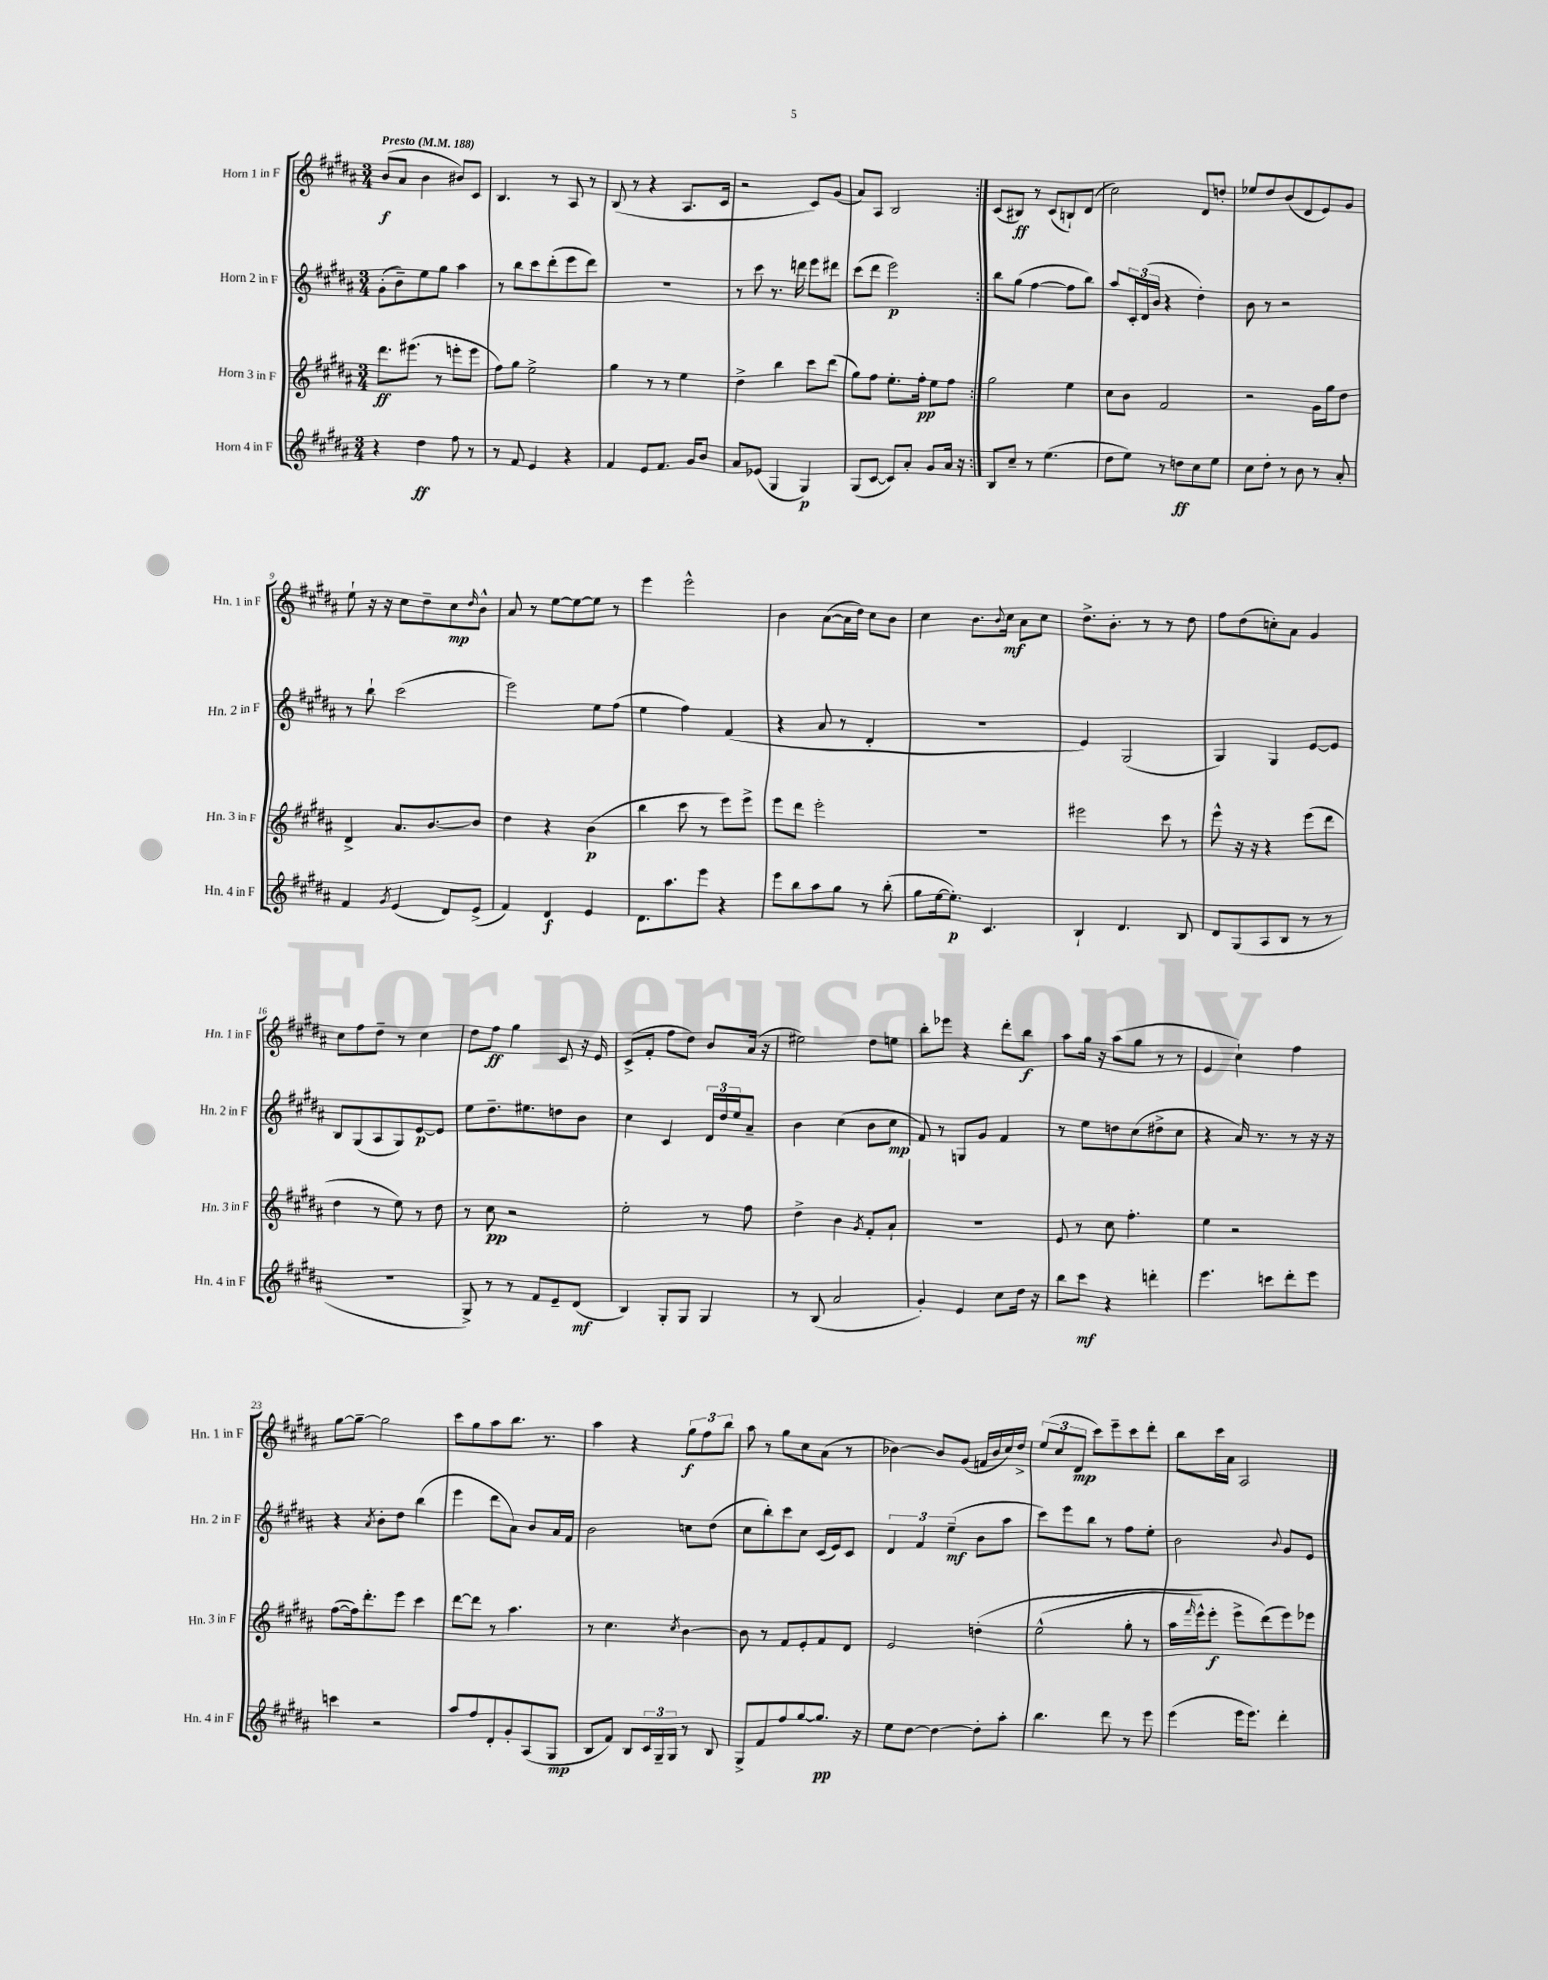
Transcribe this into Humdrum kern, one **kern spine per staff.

**kern	**kern	**kern	**kern
*staff4	*staff3	*staff2	*staff1
*clefG2	*clefG2	*clefG2	*clefG2
*k[f#c#g#d#a#]	*k[f#c#g#d#a#]	*k[f#c#g#d#a#]	*k[f#c#g#d#a#]
*M3/4	*M3/4	*M3/4	*M3/4
*MM188	*MM188	*MM188	*MM188
4r	8.ddd#	(8g#'	(8b
.	.	8b~)	8a#
.	(8.eee#	.	.
4dd#	.	8ee	4b
.	8r	8gg#	.
8ff#	8eee'	4aa#	8b#)
8r	8eee	.	8c#
=	=	=	=
8r	8ff#)	8r	4.B
8f#	8gg#	8bb	.
4e	2ee^	8ccc#	.
.	.	(8ddd#'	8r
4r	.	8eee	8A#
.	.	8ddd#)	8r
=	=	=	=
4f#	4gg#	2.r	(8B
.	.	.	8r
8e	8r	.	4r
8.f#	8r	.	.
.	4ee	.	8.A#
16g#	.	.	.
8b	.	.	.
.	.	.	16c#
=	=	=	=
8a#	4dd#^	8r	2r
(8e-	.	8ccc#	.
4G#	4bb	8.r	.
.	.	16ddd	.
4G#)	8ccc#	8eee	8c#)
.	(8ddd#	8ddd#	(8g#
=	=	=	=
(8G#	8gg#)	(8ccc#	8a#)
[8c#	8ff#	8ddd#	8A#
8c#])	8.ee'	2eee)	2B
8a#'	.	.	.
.	16ff#'	.	.
8g#	8ee	.	.
16a#	8ff#	.	.
16r	.	.	.
=:|!	=:|!	=:|!	=:|!
8B	2gg#	8bb	(8c#
8cc#~	.	(8gg#	8B#)
8r	.	[4ff#	8r
(4.ee	.	.	(8c#
.	4ee	8ff#]	8B`)
.	.	8bb)	(8d#
=	=	=	=
8dd#	8cc#	8aa#	2cc#)
8ee)	8b	24c#'	.
.	.	(24d#	.
.	.	24b	.
8r	2f#	4r	.
8dd	.	.	.
8cc#	.	4dd#')	8d#
8ee	.	.	8dd'
=	=	=	=
8cc#	2r	8b	8ee-
8dd#'	.	8r	8dd#
8r	.	2r	(8b
8b	.	.	8d#
8r	16g#	.	8e)
.	16gg#	.	.
8a#'	8dd#	.	8g#
=	=	=	=
4f#	4d#^	8r	8ee`
.	.	8bb`	16r
.	.	.	16r
8qg#	.	.	.
(4e	8.a#	(2ccc#	8cc#
.	.	.	8dd#~
.	[8.b	.	.
8d#)	.	.	8cc#
.	.	.	16qqdd#
(8e^	8b]	.	8b^^
=	=	=	=
4f#)	4dd#	2eee)	8a#
.	.	.	8r
4d#	4r	.	[8ee
.	.	.	8ee_
4e	(4b	8ee	8ee]
.	.	(8ff#	8r
=	=	=	=
8.d#	4bb	4ee	4eee
8.aa#	.	.	.
.	8ccc#	4ff#)	2eee^^
8eee	8r	.	.
4r	8eee)	(4f#	.
.	8eee^	.	.
=	=	=	=
8eee	8eee	4r	4b
8bb	8ddd#	.	.
8aa#	2eee'	8a#	([8a#
8gg#	.	8r	16a#]
.	.	.	16dd#)
8r	.	4d#'	8cc#
(8bb'	.	.	8b
=	=	=	=
8gg#	2.r	2.r	4cc#
[16ee	.	.	.
8.ee'])	.	.	.
.	.	.	8.b
4.c#	.	.	.
.	.	.	8qqb
.	.	.	16cc#
.	.	.	8a#
.	.	.	8cc#
=	=	=	=
4B`	2eee#	4e)	8.dd#^
.	.	.	8.b'
4.d#	.	(2G#	.
.	.	.	8r
.	8ccc#	.	8r
8B	8r	.	8dd#
=	=	=	=
8d#	8eee^^	4G#)	8ff#
(8G#	16r	.	(8dd#
.	16r	.	.
8A#	4r	4G#	8cc')
8B	.	.	8a#
8r	(8eee	[8e	4g#
8r	8ddd#	8e]	.
=	=	=	=
2.r	4dd#	8B	8cc#
.	.	(8G#	8ff#
.	8r	8A#	8dd#~
.	8ee)	8G#)	8r
.	8r	[8e	4cc#
.	8dd#	8e]	.
=	=	=	=
8G#^)	8r	8ee	8dd#
8r	8cc#	8.dd#~	8ff#
8r	2r	.	4gg#
.	.	8.ee#	.
8f#	.	.	.
8e~	.	8dd	8c#
(8d#	.	8b	16r
.	.	.	16e
=	=	=	=
4B)	2ee'	4cc#	(8c#^
.	.	.	8f#'
8G#'	.	4c#	8ff#
8G#	.	.	8dd#)
4G#	8r	24d#	8b
.	.	24dd#	.
.	.	24ee	.
.	8ff#	8a#~	(16a#
.	.	.	16r
=	=	=	=
8r	4dd#^	4b	2ee#)
(8B	.	.	.
2a#	4b	(4cc#	.
.	8qg#	.	.
.	8f#'	8b	8dd#
.	8a#`	8cc#	8ee
=	=	=	=
4g#')	2.r	8f#)	8bb'
.	.	8r	8eee-
4e	.	8G	4r
.	.	8g#	.
8cc#	.	4f#	8ddd#'
16dd#	.	.	8bb
16r	.	.	.
=	=	=	=
8bb	8e	8r	8aa#
8ccc#	8r	8ee	16gg#
.	.	.	16r
4r	8cc#	8dd	(8aa#
.	4.ff#'	(8cc#	8gg#
4ddd'	.	8dd#^	8r
.	.	8cc#	8r
=	=	=	=
4.eee	4ee	4r	4e
.	2r	16a#)	4cc#`)
.	.	8.r	.
8ccc	.	.	.
8ddd#'	.	8r	4ff#
8eee	.	16r	.
.	.	16r	.
=	=	=	=
4ccc	([8ff#	4r	[8gg#
.	16ff#])	.	8gg#~_
.	8.ddd#'	.	.
.	.	8qa#	.
2r	.	8b'	2gg#]
.	8eee	8dd#	.
.	4ccc#	(4bb	.
=	=	=	=
8aa#	[8ddd#	4eee	8ccc#
8ff#	8ddd#]	.	8gg#
8d#'	8r	8ddd#	8aa#
8g#'	4.aa#	8a#)	8.bb
(8A#	.	8b	.
.	.	.	8.r
8G#	.	16a#	.
.	.	16f#	.
=	=	=	=
8B	8r	2b	4aa#
8f#)	4.cc#	.	.
8B	.	.	4r
24c#	.	.	.
24G#~	.	.	.
24G#	.	.	.
.	8qcc#	.	.
8r	[4b	8cc	12gg#
.	.	.	12ff#
8B	.	(8dd#	.
.	.	.	12bb
=	=	=	=
8G#^	8b]	8cc#	8aa#
8f#	8r	8bb')	8r
8ff#	8f#	8ccc#	8gg#
[8gg#	8e'	8cc#	8cc#
8.gg#]	8f#	(16c#	(8a#
.	.	16e)	.
.	8d#	8c#	8r
16r	.	.	.
=	=	=	=
8ee	2e	6d#	[4b-)
[8dd#	.	.	.
.	.	6f#	.
4dd#_	.	.	8b-]
.	.	(6ee~	.
.	.	.	(8g#
8dd#']	&(4dd'	8b	16f
.	.	.	16b-
8aa#'	.	8aa#	16cc#)
.	.	.	16dd#^
=	=	=	=
4.bb	(2ee^^	8ccc#)	(12ee
.	.	.	12cc#
.	.	8eee	.
.	.	.	12d#
.	.	8bb	8ccc#)
8ddd#	.	8r	8eee~
8r	8gg#'	8ff#	8ccc#
8eee	8r	8ee'	8ddd#'
=	=	=	=
(4eee	16aa#	2b	8bb
.	16qqfff#	.	.
.	16eee^^)	.	.
.	8eee'	.	16ccc#
.	.	.	16a#
16eee	8eee^	.	2A#
8.eee)	.	.	.
.	(8ddd#&)	.	.
.	.	8qqb	.
4ddd#'	8eee)	8g#	.
.	8eee-	8e	.
==	==	==	==
*-	*-	*-	*-
